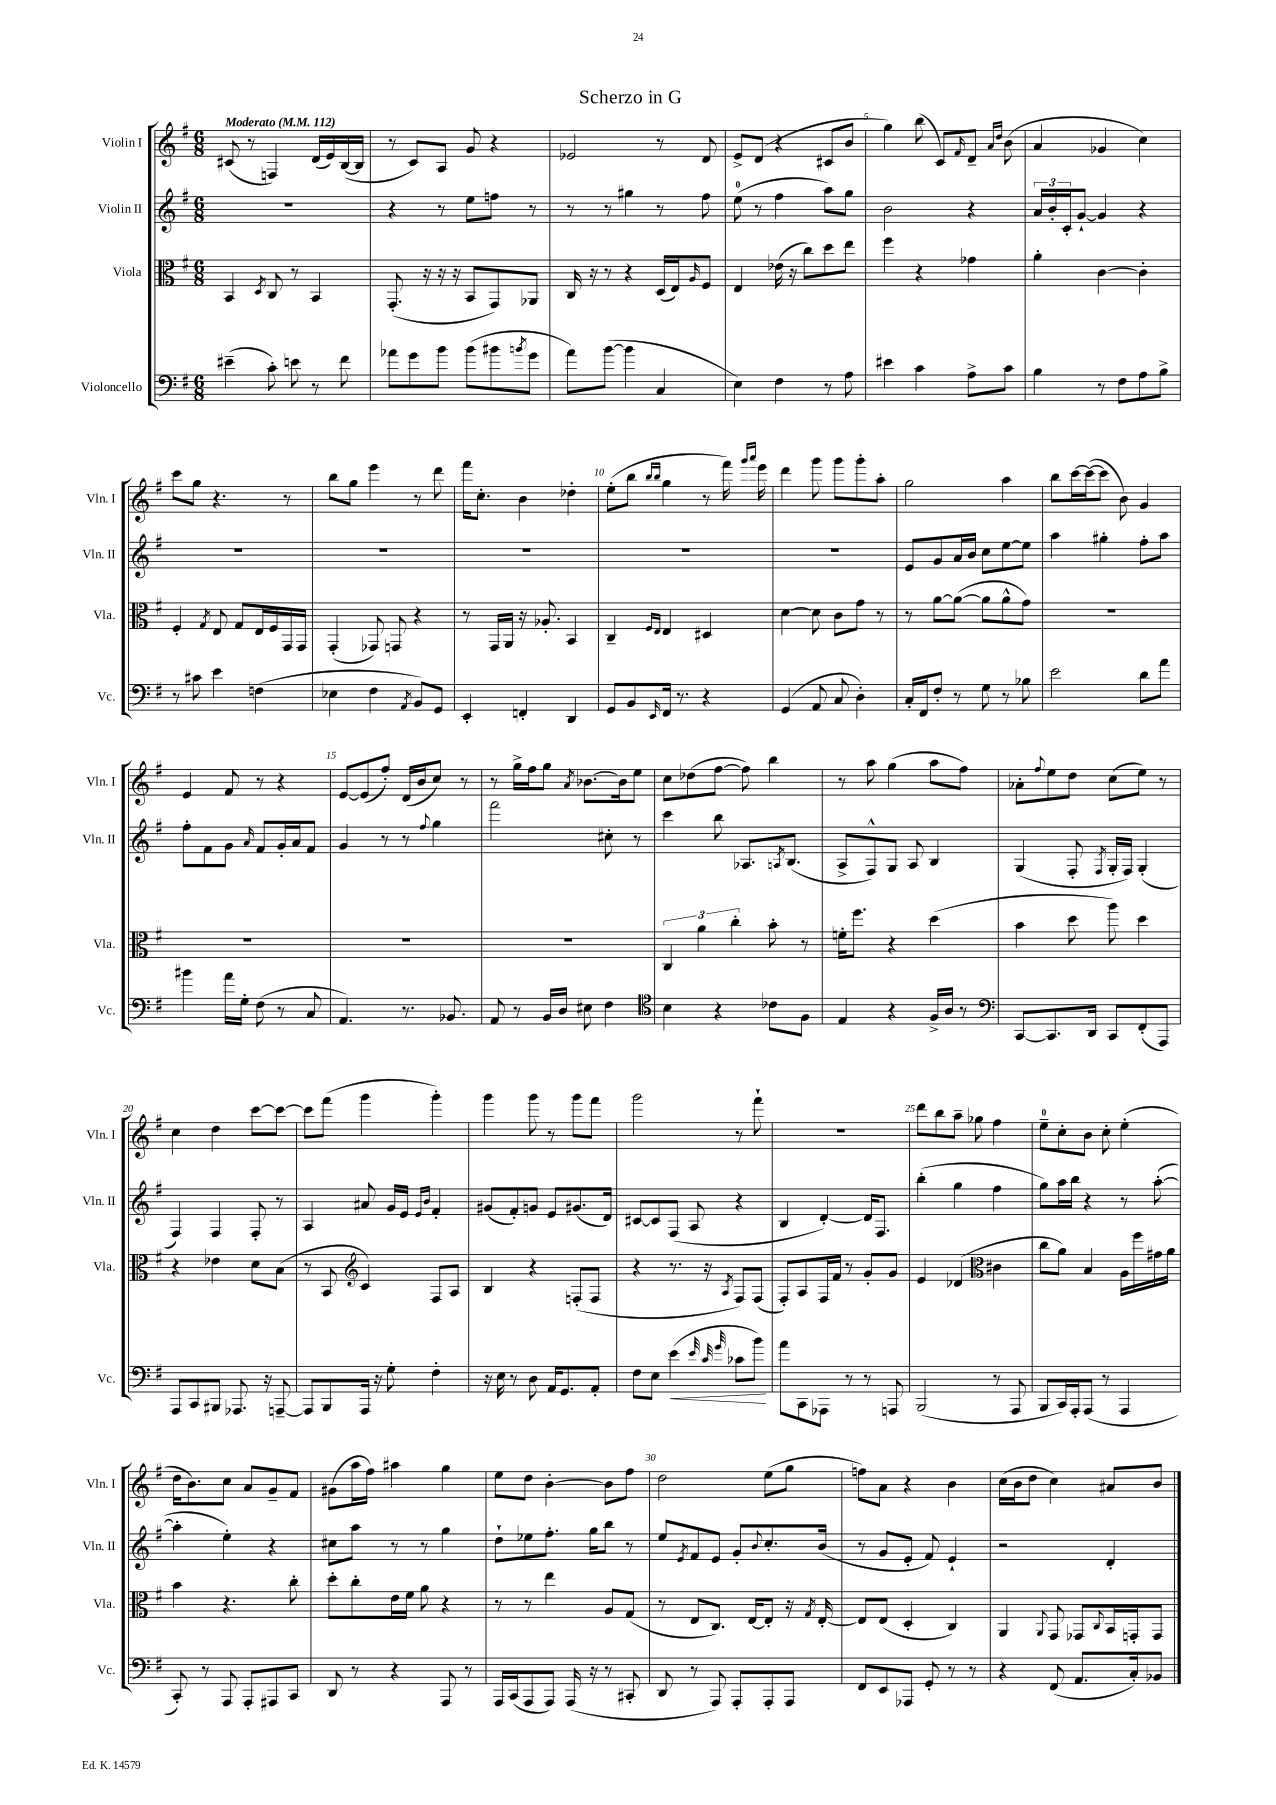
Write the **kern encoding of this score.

**kern	**kern	**kern	**kern
*staff4	*staff3	*staff2	*staff1
*clefF4	*clefC3	*clefG2	*clefG2
*k[f#]	*k[f#]	*k[f#]	*k[f#]
*M6/8	*M6/8	*M6/8	*M6/8
*MM112	*MM112	*MM112	*MM112
(4e#~	4BB	2.r	(8c#
.	.	.	8r
.	8qD	.	.
8c')	8C	.	4F)
8e	8r	.	.
8r	4BB	.	(16d
.	.	.	16e)
8f#	.	.	([16B
.	.	.	16B]
=	=	=	=
8a-	(8.GG'	4r	8r
8g	.	.	8c)
.	16r	.	.
8b	16r	8r	8A
.	16r	.	.
(8b	8BB	8ee	8g
8b#	8GG)	8ff	4r
8qb	.	.	.
8g	8AA-	8r	.
=	=	=	=
8a)	16C	8r	2e-
.	16r	.	.
([8b	8r	8r	.
4b]	4r	4gg#	.
4C	(16D	8r	8r
.	16E)	.	.
.	16qqA	.	.
.	8F#	8ff#	8d
=	=	=	=
4E)	4E	(8ee	8e^
.	.	8r	(8d
4F#	(16e-	4ff#	4r
.	16r	.	.
.	8cc)	.	.
8r	8dd	8aa)	8c#
8A	8ee	8gg	8b
=	=	=	=
4e#	4ff#	2b	4gg)
4c	4r	.	(8bb
.	.	.	8c)
.	.	.	16qqf#
8A^	4g-	4r	8d~
.	.	.	16qqa
.	.	.	16qqdd
8c	.	.	(8b
=	=	=	=
4B	4a'	24a	4a
.	.	24b'	.
.	.	24c'	.
.	.	[8g`	.
8r	[4c	4g]	4g-
8F#	.	.	.
8A	4c']	4r	4cc)
8B^	.	.	.
=	=	=	=
8r	4F#'	2.r	8ccc
8c#	.	.	8gg
.	8qG	.	.
4e	8E	.	4.r
.	8G	.	.
(4F	16E	.	.
.	16F#	.	.
.	16GG	.	8r
.	16GG	.	.
=	=	=	=
4E-	(4GG'	2.r	8bb
.	.	.	8gg
4F#	8GG-)	.	4eee
.	8GG	.	.
8qAA	.	.	.
8BB)	4r	.	8r
8GG	.	.	8ddd
=	=	=	=
4EE'	8r	2.r	16fff#
.	.	.	8.cc'
.	16GG	.	.
.	16AA	.	.
4FF'	16r	.	4b
.	8.A-'	.	.
4DD	4BB	.	4dd-'
=	=	=	=
8GG	4C~	2.r	(8ee'
8BB	.	.	8bb
.	16qqF#	.	16qqbb
16qqEE	16qqE	.	16qqbb
16FF#	4E	.	4gg
8.r	.	.	.
4r	4D#	.	8r
.	.	.	16fff#)
.	.	.	16qqggg
.	.	.	16qqaaa
.	.	.	16eee
=	=	=	=
(4GG	[4d	2.r	4ddd
8AA	8d]	.	8ggg
8C	8c	.	8ggg
4D')	8g	.	8ggg'
.	8r	.	8aa'
=	=	=	=
16C'	8r	8e	2gg
16FF#	.	.	.
8F#'	[8a	8g	.
8r	(8a_	16a	.
.	.	16b	.
8G	8a]	8cc	.
8r	8a^^	[8ee	4aa
8B-	8g)	8ee]	.
=	=	=	=
2e	2.r	4aa	8bb
.	.	.	[16ccc
.	.	.	(16ccc_
.	.	4gg#'	8ccc]
.	.	.	8b)
8d	.	8ff#'	4g
8a	.	8aa	.
=	=	=	=
4b#	2.r	8ff#'	4e
.	.	8f#	.
16a	.	8g	8f#
16G'	.	.	.
.	.	16qqa	.
(8F#	.	8f#	8r
8r	.	16g'	4r
.	.	16a	.
8C	.	8f#	.
=	=	=	=
4.AA)	2.r	4g	[8e
.	.	.	(8e]
.	.	8r	8ff#')
8.r	.	8r	(16d
.	.	.	16b
.	.	8qqff#	.
.	.	4gg	8cc)
8.BB-	.	.	.
.	.	.	8r
=	=	=	=
8AA	2.r	2fff#	8r
8r	.	.	16gg^
.	.	.	16ff#
16BB	.	.	8gg
16D	.	.	.
.	.	.	8qa
8E#	.	.	[8.b-
4F#	.	8cc#'	.
.	.	.	16b-]
.	.	8r	8ee
=	=	=	=
*clefC4	*	*	*
4B	6C	4ccc	8cc
.	.	.	(8dd-
.	6a	.	.
4r	.	8bb	[8ff#
.	6cc'	.	.
.	.	8.A-	8ff#])
8c-	8b'	.	4bb
.	.	8qA	.
.	.	(8.B	.
8F#	8r	.	.
=	=	=	=
4E	16f'	8A^	8r
.	8.ff#	.	.
.	.	8F#^^)	8aa
4r	4r	8G	(4gg
.	.	8A	.
16F#^	(4dd	4B	8aa
16A	.	.	.
8r	.	.	8ff#)
=	=	=	=
*clefF4	*	*	*
[8CC	4b	(4G	8a-'
.	.	.	8qqff#
8.CC]	.	.	8ee
.	8dd	8F#'	8dd
16DD	.	.	.
.	.	8qF#	.
8CC	8aa)	16G'	(8cc
.	.	16F#)	.
(8FF#'	4dd	(4G'	8ee)
8AAA)	.	.	8r
=	=	=	=
8AAA	4r	4F#)	4cc
8CC	.	.	.
8BBB#	4e-	4F#	4dd
8.AAA-	.	.	.
.	8d	8F#'	[8ccc
16r	.	.	.
[8AAA~	(8B	8r	8ccc_
=	=	=	=
8AAA]	8r	4A	8ccc]
8BBB	8BB	.	(8fff#
*	*clefG2	*	*
16AAA	4c)	8a#	4ggg
16r	.	.	.
8G'	.	16g	.
.	.	16e	.
.	.	16qqe	.
.	.	16qqb	.
4F#'	8F#	4f#'	4ggg')
.	8A	.	.
=	=	=	=
16r	4B	(8g#	4ggg
16E	.	.	.
8r	.	8f#')	.
8D	4r	8g	8ggg
16AA	.	8e	8r
8.GG	.	.	.
.	(8F'	(8.g#	8ggg
8AA'	8F	.	8fff#
.	.	16d)	.
=	=	=	=
8F#	4r	[8c#	2ggg
8E	.	8c#]	.
(4e	8.r	(8F#	.
.	.	8A	.
.	16r	.	.
32qqe	.	.	.
32qqc	.	.	.
32qqg	8qA	.	.
8c-	8F#)	4r	8r
8b)	(8F#	.	8fff#`
=	=	=	=
8a	8F#')	4B	2.r
8CC	8A	.	.
8AAA-	16F#	[4d')	.
.	16f#	.	.
8r	8r	.	.
8r	8g'	16d]	.
.	.	8.F#	.
8AAA	8g	.	.
=	=	=	=
(2BBB	4e	(4bb'	8ddd
.	.	.	8bb
.	(4d-	4gg	8aa~
.	.	.	8gg-
*	*clefC3	*	*
8r	4c#	4ff#	4ff#
8AAA	.	.	.
=	=	=	=
8BBB	8cc	8gg)	8ee~
16CC)	8a)	16aa	8cc'
16AAA'	.	16bb	.
(8AAA	4B	4r	8b
8r	.	.	8cc'
4AAA	16A	8r	(4ee'
.	16ff#	.	.
.	16g#	([8aa'	.
.	16a	.	.
=	=	=	=
8CC')	4b	4aa']	16dd
.	.	.	8.b)
8r	.	.	.
8AAA	4.r	4ee')	8cc
8AAA'	.	.	8a
8AAA#	.	4r	8g~
8CC	8cc'	.	8f#
=	=	=	=
8DD	8dd'	8cc#	(8g#
8r	8cc'	8aa	16aa
.	.	.	16ff#)
4r	16e	8r	4aa#
.	16f#	.	.
.	8a	8r	.
8AAA	4r	4gg	4gg
8r	.	.	.
=	=	=	=
16AAA	8r	8dd`	8ee
(16CC	.	.	.
8AAA	8r	8ee-	8dd
8AAA)	4ee	8.ff#'	[4b'
(16AAA	.	.	.
16r	.	16gg	.
8r	8A	8bb	8b]
8CC#'	(8G	8r	8ff#
=	=	=	=
8DD	8r	8ee	2dd
.	.	8qe	.
8r	8E	8f#	.
8AAA)	8.C)	8e	.
8AAA'	.	8g'	.
.	[16E	.	.
.	.	8qqb	.
8AAA'	8E']	8.cc'	(8ee
8AAA	16r	.	8gg
.	8qG	.	.
.	[16E'	(16b	.
=	=	=	=
8FF#	8E]	8r	8ff)
8EE	(8E	8g	8a
8AAA-	4D'	8e'	4r
8GG'	.	8f#)	.
8r	4C)	4e`	4b
8r	.	.	.
=	=	=	=
4r	4AA	2r	(16cc
.	.	.	16b
.	.	.	8dd
.	8qqAA	.	.
(8FF#	8GG	.	4cc)
8.AA	8GG-	.	.
.	8qqC	.	.
.	16BB	4d'	8a#
16C')	16GG'	.	.
8BB-	8GG	.	8b
==	==	==	==
*-	*-	*-	*-
